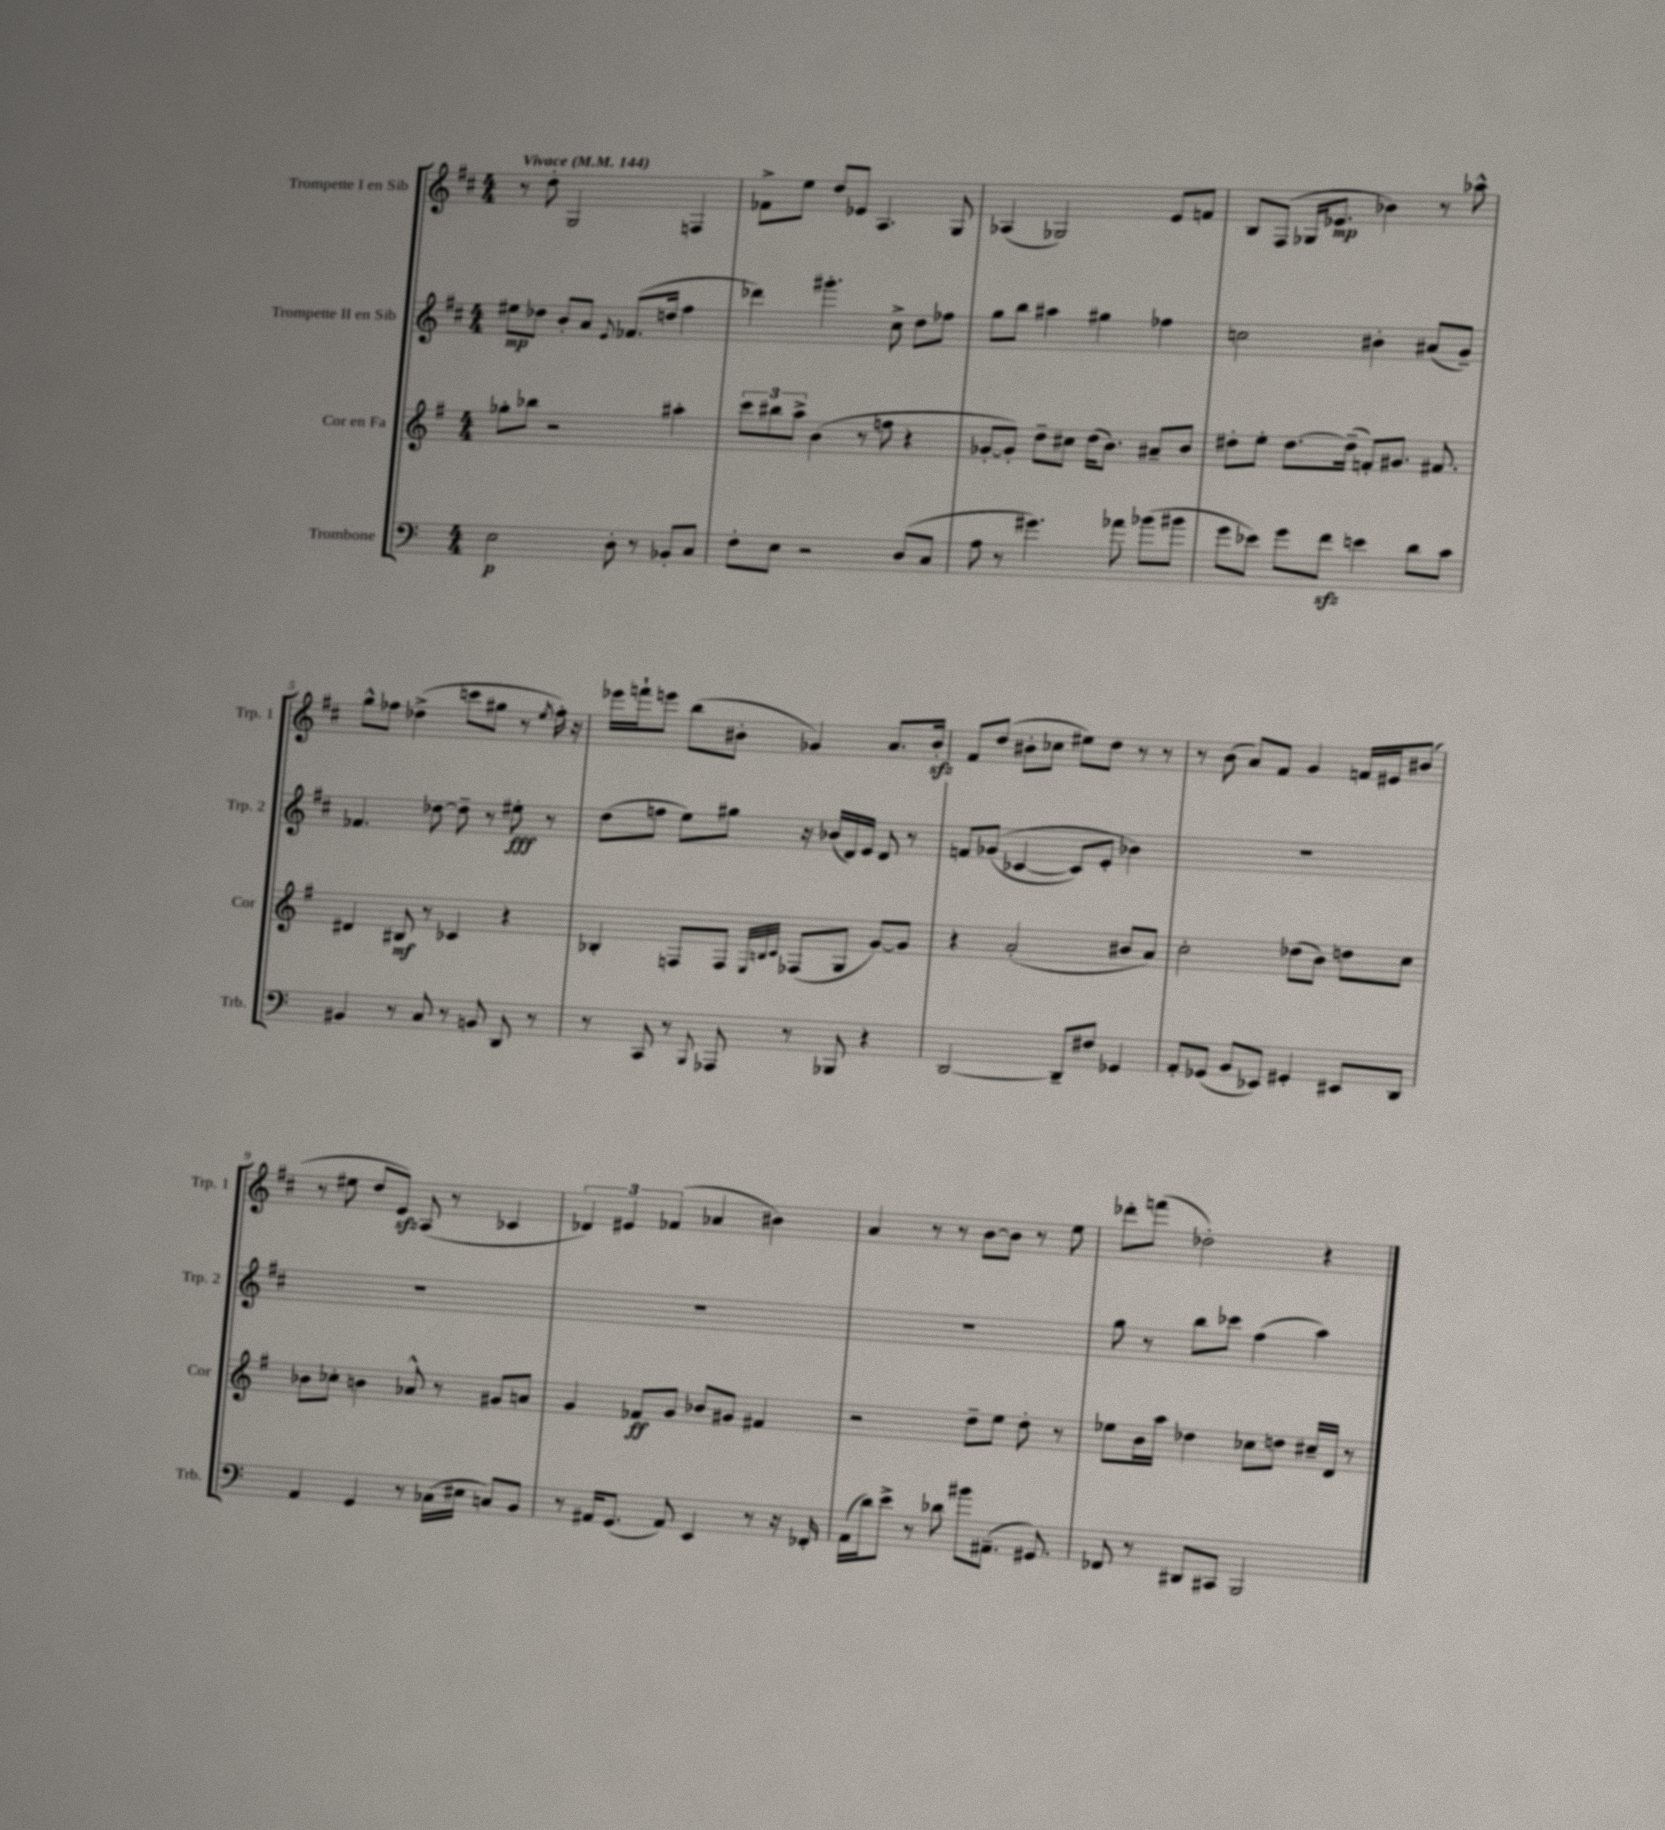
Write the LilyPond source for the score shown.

<<
\new StaffGroup <<
\new Staff = "s0" \with { instrumentName = "Trompette I en Sib" shortInstrumentName = "Trp. 1" } {
    \clef treble \key d \major \numericTimeSignature \time 4/4 \tempo "Vivace" 4 = 144
    \autoBeamOff r8 d''8-. g2 f4 |
    fes'8[-> e''8] d''8[ ees'8] a4. g8 |
    aes4( ges2) e'8[ f'8] |
    b8[ fis8]( ges16[ ees'8.]\mp bes'4) r8 aes''8-^ |
    g''8[-^ fes''8] des''4->( c'''8[ gis''8] r8 \acciaccatura { e''8 } fes''16-.) r16 |
    ees'''16[ f'''16-! e'''8] b''8[( bis'8]-. ges'4) a'8.[ bis'16]-.\sfz |
    fis'8[ d''8]( bis'8[-. ces''8] eis''8[) d''8] r8 r8 |
    r8 b'8( a'8[) fis'8] g'4 f'16[ eis'16 bis'8]( |
    r8 eis''8 d''8[ e'8]\sfz) a8( r8 ces'4 |
    \tuplet 3/2 { des'4) eis'4 fes'4( } aes'4 bis'4) |
    a'4 r8 r8 b'8[~ b'8] r8 e''8 |
    des'''8[-. f'''8]( des''2-.) r4 \bar "|." |
}
\new Staff = "s1" \with { instrumentName = "Trompette II en Sib" shortInstrumentName = "Trp. 2" } {
    \clef treble \key d \major \numericTimeSignature \time 4/4
    \autoBeamOff eis''8[\mp des''8] b'8[-. a'8] \appoggiatura { e'8 } fes'8.[( d''16] fis''4 |
    des'''4) gis'''4.-. cis''8-> d''8[ fes''8] |
    g''8[ b''8] ais''4 gis''4 fes''4 |
    c''2 bis'4-. ais'8[( g'8]--) |
    fes'4. des''8~ des''8-- r8 eis''8-.\fff r8 |
    d''8[( f''8] e''8[) gis''8] r16 bes'16[( d'16) e'16] d'8 r8 |
    f'8[ ges'8](\( ces'4~ ces'8[) e'8]-. bes'4\) |
    R1 |
    R1 |
    R1 |
    R1 |
    g''8 r8 b''8[ ces'''8] fis''4( a''4) \bar "|." |
}
\new Staff = "s2" \with { instrumentName = "Cor en Fa" shortInstrumentName = "Cor" } {
    \clef treble \key g \major \numericTimeSignature \time 4/4
    \autoBeamOff ges''8[-. bes''8] r2 ais''4-. |
    \tuplet 3/2 { c'''8[ bis''8 a''8]-> } b'4( r8 f''8 r4 |
    ges'8[~-. ges'8]-.) d''8[-- cis''8] d''16[( b'8.]) ais'8[-- b'8] |
    dis''8[-. e''8]-. dis''8.[~ dis''16]--( f'8[-.) gis'8.] fis'8. |
    dis'4 bis8\mf r8 ces'4 r4 |
    bes4-. f8[ f8] \grace { e32[ b32 c'32] } fes8[( g8] g'8[~) g'8] |
    r4 a'2-.( bis'8[ a'8]) |
    c''2-. des''8[( b'8]) d''8[ c''8] |
    bes'8[ ces''8]-. b'4 aes'8-^ r8 gis'8[ a'8] |
    g'4 fes'8[\ff g'8] bes'8[ gis'8] fis'4 |
    r2 d''8[-- e''8] d''8-. r8 |
    ees''8[ b'16 a''16] des''4 ces''8[ d''8] cis''16[-- d'16] r8 \bar "|." |
}
\new Staff = "s3" \with { instrumentName = "Trombone" shortInstrumentName = "Trb." } {
    \clef bass \key c \major \numericTimeSignature \time 4/4
    \autoBeamOff e2\p d8-. r8 bes,8[-. c8] |
    f8[-. e8] r2 d8[( c8] |
    a8 r8 gis'4.) aes'8 bes'8[( bis'8] |
    g'8[ ees'8]) g'8[ f'8]\sfz e'4 d'8[ c'8] |
    bis,4 r8 c8 r8 b,8 d,8 r8 |
    r8 c,8 r8 \appoggiatura { b,,8 } aes,,8 r8 bes,,8 r4 |
    d,2~ d,8[-- fis8] ges,4 |
    a,8[-. ges,8]( b,8[ ees,8]) gis,4-. eis,8[ d,8] |
    a,4 g,4 r8 ces16[( eis16] c8[) b,8] |
    r8 ais,16[ g,8.]( ais,8) e,4 r8 r16 fes,16-. |
    a,16[( d'16) e'8]-> r8 des'8 bis'8[ ais,8.]--( gis,8.) |
    fes,8 r8 dis,8[ cis,8] b,,2 \bar "|." |
}
>>
>>
